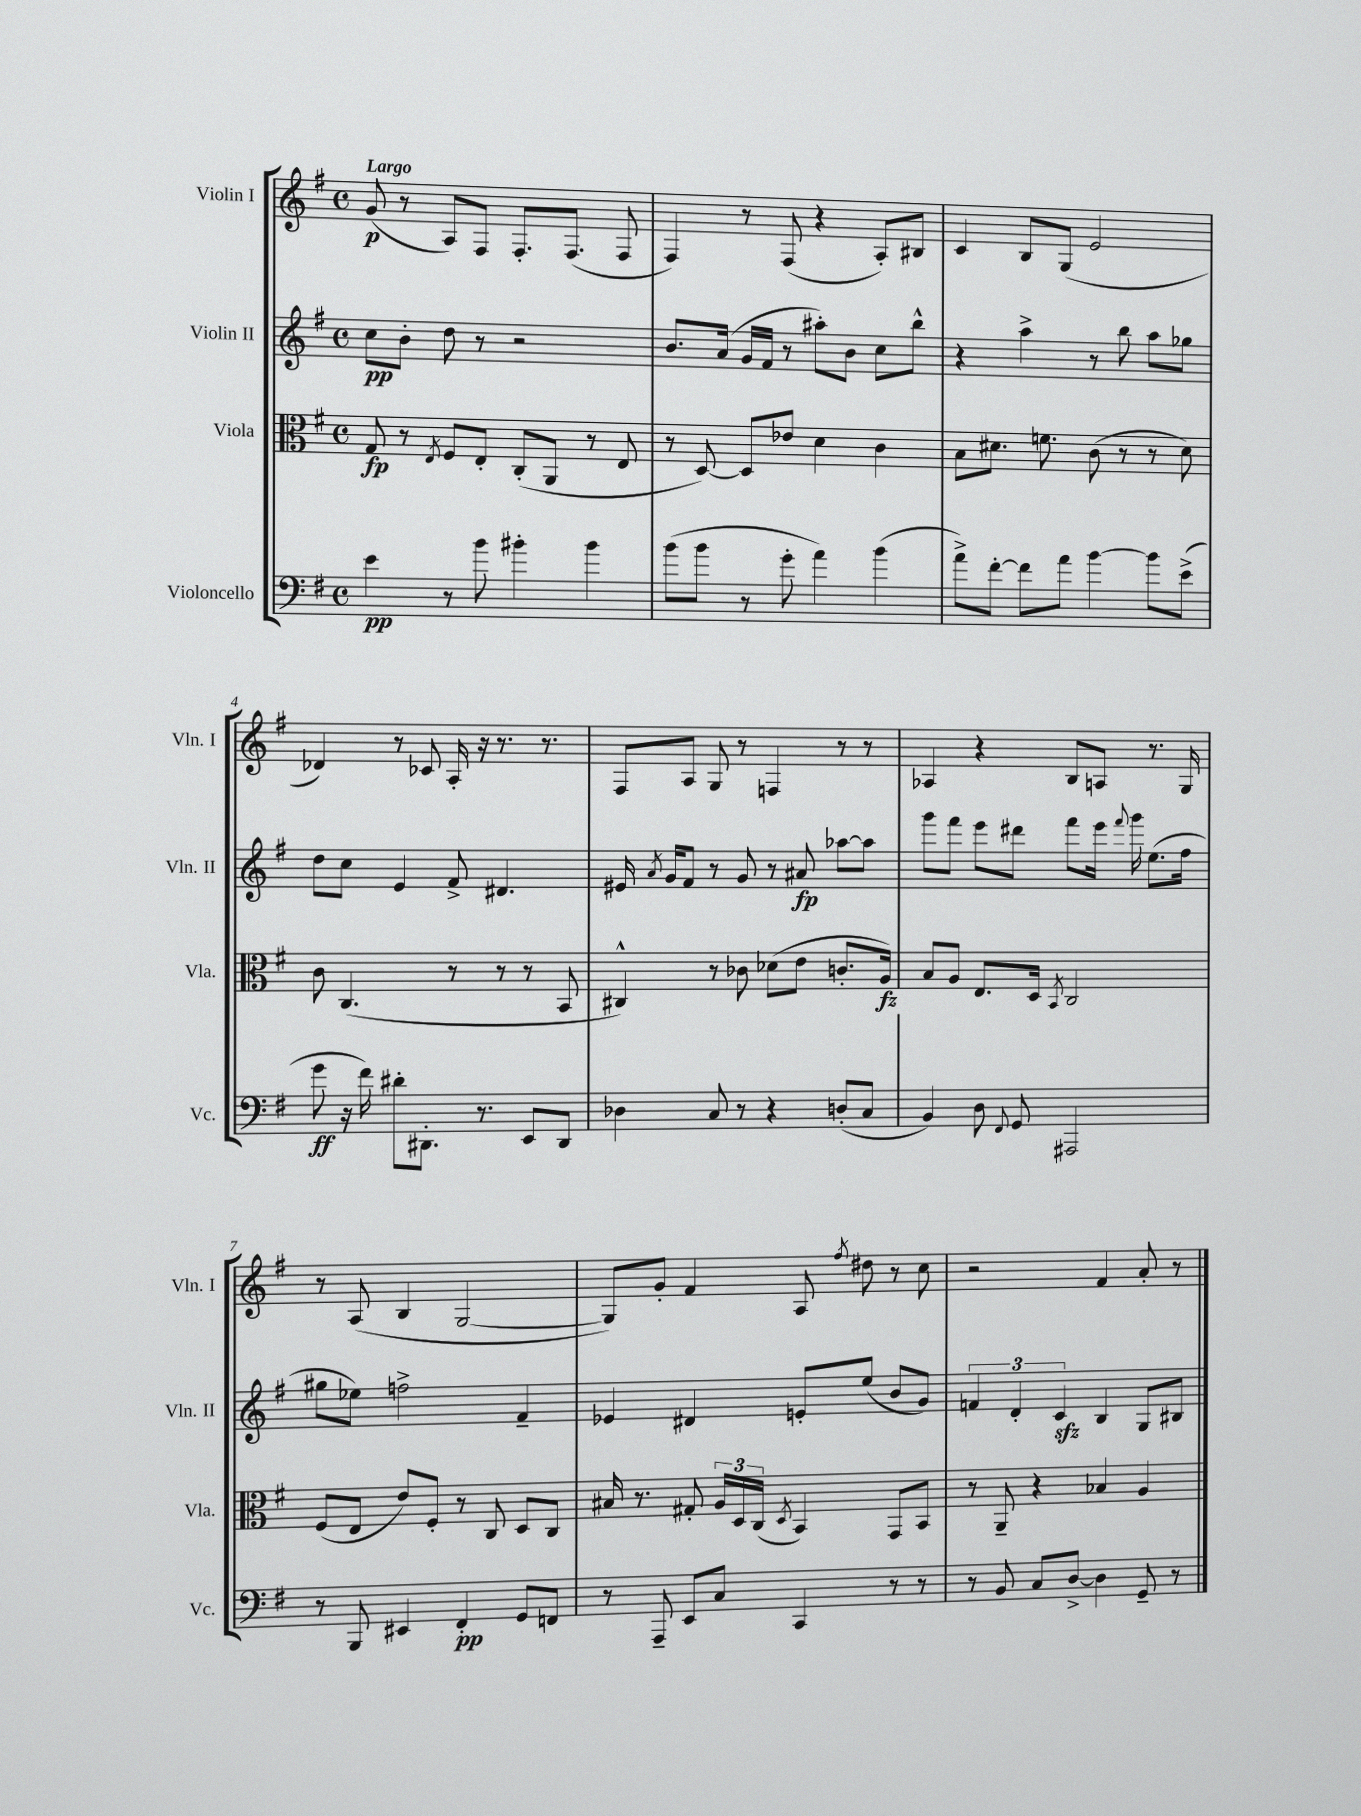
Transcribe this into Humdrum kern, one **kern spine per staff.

**kern	**dynam	**kern	**dynam	**kern	**dynam	**kern	**dynam
*part4	*part4	*part3	*part3	*part2	*part2	*part1	*part1
*staff4	*staff4	*staff3	*staff3	*staff2	*staff2	*staff1	*staff1
*I"Violoncello	*	*I"Viola	*	*I"Violin II	*	*I"Violin I	*
*I'Vc.	*	*I'Vla.	*	*I'Vln. II	*	*I'Vln. I	*
*clefF4	*	*clefC3	*	*clefG2	*	*clefG2	*
*k[f#]	*	*k[f#]	*	*k[f#]	*	*k[f#]	*
*M4/4	*	*M4/4	*	*M4/4	*	*M4/4	*
*met(c)	*	*met(c)	*	*met(c)	*	*met(c)	*
=1	=1	=1	=1	=1	=1	=1	=1
!	!	!	!	!	!	!LO:TX:a:B:t=Largo	!
4e\	pp	8G/	fp	8cc\L	pp	(8g/	p
.	.	8r	.	8b'\J	.	8r	.
.	.	8qE/	.	.	.	.	.
8r	.	8F#/L	.	8dd\	.	8A/L)	.
8b\	.	8E'/J	.	8r	.	8F#/J	.
4b#X'\	.	(8C'/L	.	2r	.	8.F#'/L	.
.	.	8AA/J	.	.	.	.	.
.	.	.	.	.	.	(8.F#/J	.
4b#\	.	8r	.	.	.	.	.
.	.	8E/	.	.	.	8F#/	.
=2	=2	=2	=2	=2	=2	=2	=2
(8b\L	.	8r	.	8.b/L	.	4F#/)	.
8b\J	.	[8D/)	.	.	.	.	.
.	.	.	.	(16a/Jk	.	.	.
8r	.	8D/L]	.	16g/LL	.	8r	.
.	.	.	.	16f#/JJ	.	.	.
8g'\	.	8e-X/J	.	8r	.	(8F#/	.
4a\)	.	4d\	.	8aa#X'\L)	.	4r	.
.	.	.	.	8b\J	.	.	.
(4b\	.	4c\	.	8cc\L	.	8A'/L)	.
.	.	.	.	8bb^^\J	.	8B#X/J	.
=3	=3	=3	=3	=3	=3	=3	=3
8a^\L)	.	8B\L	.	4r	.	4c/	.
[8f#'\J	.	8.d#X\J	.	.	.	.	.
8f#\L]	.	.	.	4aa^\	.	8B/L	.
.	.	8.fn\	.	.	.	.	.
8a\J	.	.	.	.	.	(8G/J	.
[4b\	.	(8c\	.	8r	.	2e/	.
.	.	8r	.	8bb\	.	.	.
8b\L]	.	8r	.	8aa\L	.	.	.
(8e^\J	.	8d#\)	.	8gg-X\J	.	.	.
!!LO:LB:g=z
=4	=4	=4	=4	=4	=4	=4	=4
8g\	ff	8c\	.	8dd\L	.	4d-X/)	.
16r	.	(4.C/	.	8cc\J	.	.	.
16f#\)	.	.	.	.	.	.	.
8d#X'\L	.	.	.	4e/	.	8r	.
8.DD#X'\J	.	.	.	.	.	8c-X/	.
.	.	8r	.	8f#^/	.	16A'/	.
8.r	.	.	.	.	.	16r	.
.	.	8r	.	4.d#X/	.	8.r	.
8EE/L	.	8r	.	.	.	.	.
.	.	.	.	.	.	8.r	.
8DD#/J	.	8BB/	.	.	.	.	.
=5	=5	=5	=5	=5	=5	=5	=5
4D-X\	.	4C#X^^/)	.	16e#X/	.	8F#/L	.
.	.	.	.	8qa/	.	.	.
.	.	.	.	16g/KL	.	.	.
.	.	.	.	8f#/J	.	8A/J	.
8C/	.	8r	.	8r	.	8G/	.
8r	.	8c-X\	.	8g/	.	8r	.
4r	.	(8d-X\L	.	8r	.	4Fn/	.
.	.	8e\J	.	8a#X/	fp	.	.
(8Dn'/L	.	8.cn'/L	.	[8aa-X\L	.	8r	.
8C/J	.	.	.	8aa-\J]	.	8r	.
.	.	16A/Jk)	fz	.	.	.	.
=6	=6	=6	=6	=6	=6	=6	=6
4BB/)	.	8B/L	.	8ggg\L	.	4A-X/	.
.	.	8A/J	.	8fff#\J	.	.	.
8D\	.	8.E/L	.	8eee\L	.	4r	.
8qqFF#/	.	.	.	.	.	.	.
8GG/	.	.	.	8ddd#X\J	.	.	.
.	.	16D/Jk	.	.	.	.	.
.	.	8qBB/	.	.	.	.	.
2AAA#X/	.	2C/	.	8fff#\L	.	8B/L	.
.	.	.	.	16eee\Jk	.	8An/J	.
.	.	.	.	8qqfff#/	.	.	.
.	.	.	.	16ggg\	.	.	.
.	.	.	.	(8.ee\L	.	8.r	.
.	.	.	.	16ff#\Jk	.	16G/	.
!!LO:LB:g=z
=7	=7	=7	=7	=7	=7	=7	=7
8r	.	(8F#/L	.	8gg#X\L	.	8r	.
8BBB/	.	8E/J	.	8ee-X\J)	.	(8A/	.
4EE#X/	.	8e/L)	.	2ffn^\	.	4B/	.
.	.	8F#'/J	.	.	.	.	.
4FF#'/	pp	8r	.	.	.	[2G/	.
.	.	8C/	.	.	.	.	.
8GG/L	.	8D/L	.	4f#~/	.	.	.
8FFn/J	.	8C/J	.	.	.	.	.
=8	=8	=8	=8	=8	=8	=8	=8
8r	.	16B#X/	.	4e-X/	.	8G/L])	.
.	.	8.r	.	.	.	.	.
8AAA~/	.	.	.	.	.	8g'/J	.
8EE/L	.	8G#X'/	.	4d#X/	.	4f#/	.
8C/J	.	24A/LL	.	.	.	.	.
.	.	24D/	.	.	.	.	.
.	.	(24C/JJ	.	.	.	.	.
.	.	8qD/	.	.	.	.	.
4CC/	.	4BB/)	.	8en'/L	.	8A/	.
.	.	.	.	.	.	8qff#/	.
.	.	.	.	(8ee/J	.	8dd#X\	.
8r	.	8GG/L	.	8b/L	.	8r	.
8r	.	8BB/J	.	8g/J)	.	8cc\	.
=9	=9	=9	=9	=9	=9	=9	=9
8r	.	8r	.	6fn/	.	2r	.
8BB/	.	8AA~/	.	.	.	.	.
.	.	.	.	6d'/	.	.	.
8C/L	.	4r	.	.	.	.	.
.	.	.	.	6czz/	.	.	.
[8D^/J	.	.	.	.	.	.	.
4D\]	.	4B-X/	.	4B/	.	4f#/	.
8GG~/	.	4A/	.	8G/L	.	8a'/	.
8r	.	.	.	8B#X/J	.	8r	.
==	==	==	==	==	==	==	==
*-	*-	*-	*-	*-	*-	*-	*-
